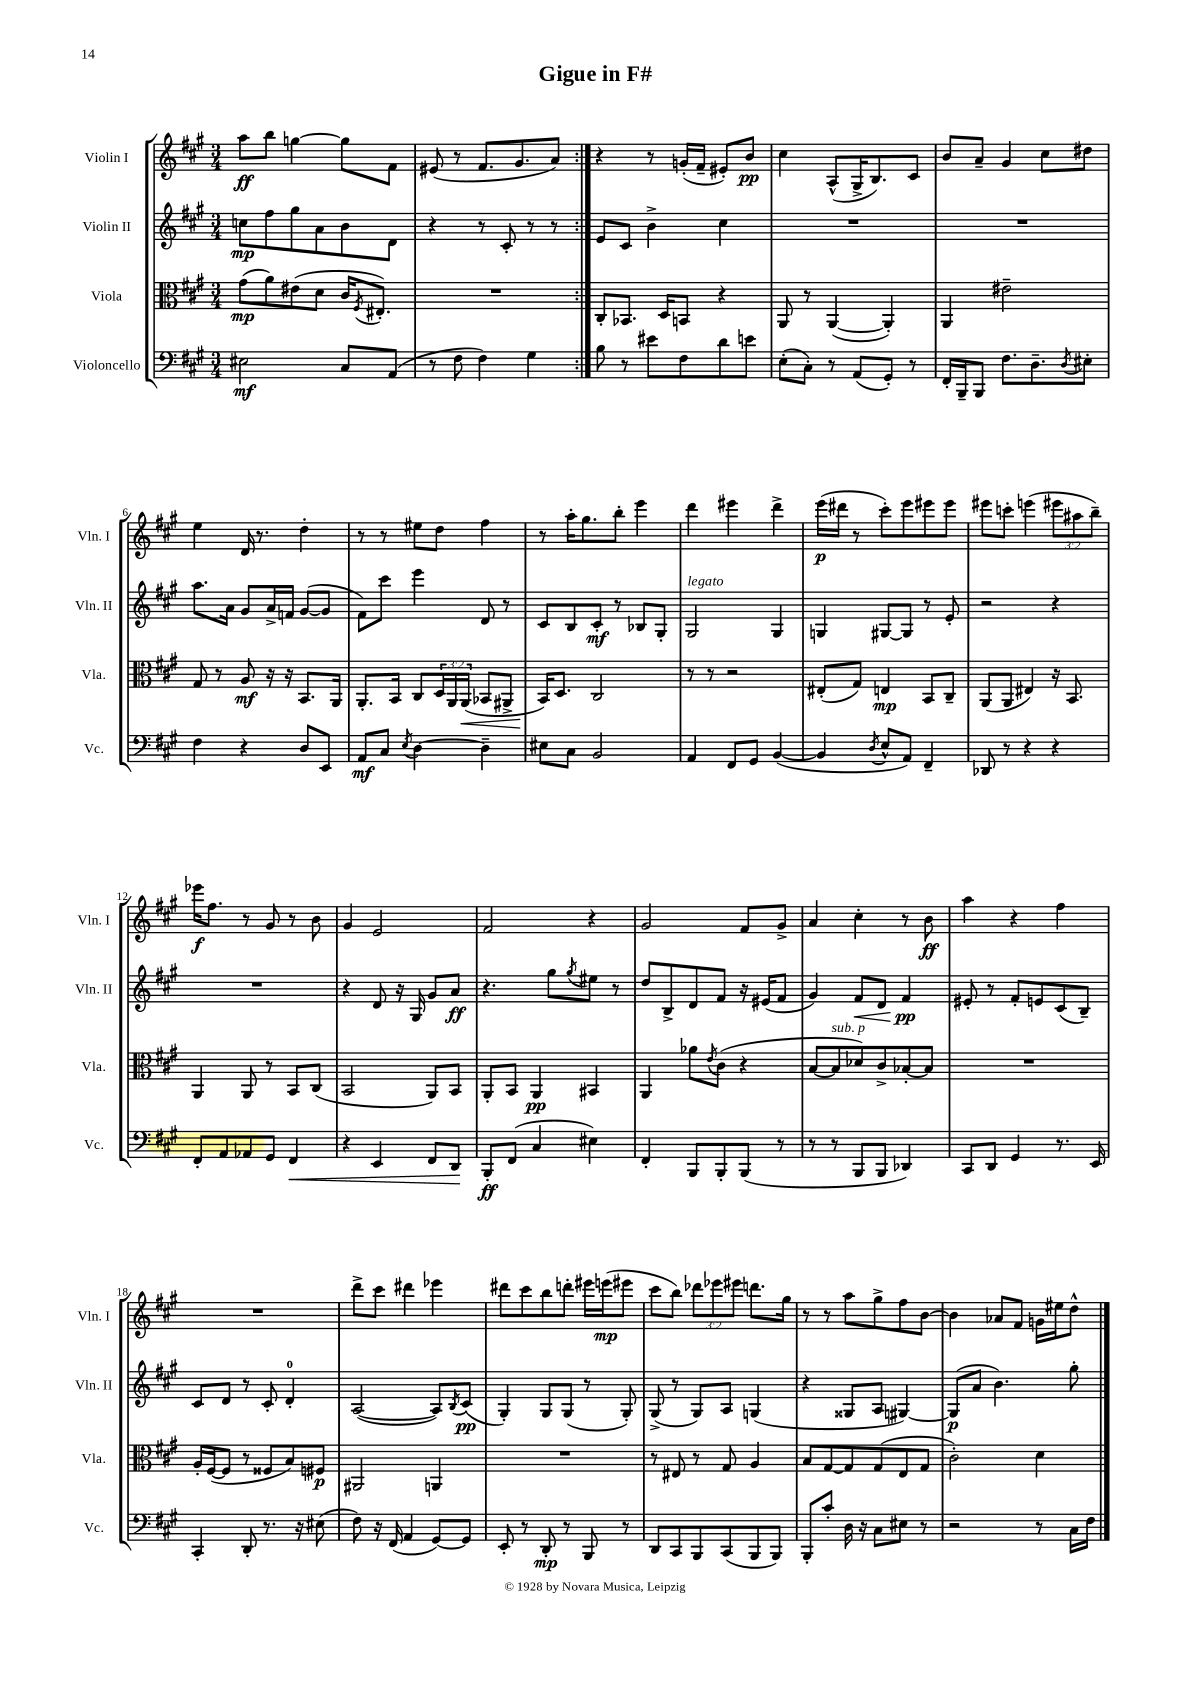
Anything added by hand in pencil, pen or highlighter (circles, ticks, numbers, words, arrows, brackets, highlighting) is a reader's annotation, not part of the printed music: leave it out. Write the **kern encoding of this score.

**kern	**dynam	**kern	**dynam	**kern	**dynam	**kern	**dynam
*part4	*part4	*part3	*part3	*part2	*part2	*part1	*part1
*staff4	*staff4	*staff3	*staff3	*staff2	*staff2	*staff1	*staff1
*I"Violoncello	*	*I"Viola	*	*I"Violin II	*	*I"Violin I	*
*I'Vc.	*	*I'Vla.	*	*I'Vln. II	*	*I'Vln. I	*
*clefF4	*	*clefC3	*	*clefG2	*	*clefG2	*
*k[f#c#g#]	*	*k[f#c#g#]	*	*k[f#c#g#]	*	*k[f#c#g#]	*
*M3/4	*	*M3/4	*	*M3/4	*	*M3/4	*
=1	=1	=1	=1	=1	=1	=1	=1
2E#X\	mf	(8g#\L	mp	8ccn\L	mp	8aa\L	ff
.	.	8a\)	.	8ff#\	.	8bb\J	.
.	.	(8e#X\	.	8gg#\	.	[4ggn\	.
.	.	8d\J	.	8a\	.	.	.
8C#/L	.	16c#/KL	.	8b\	.	8gg\L]	.
.	.	8qF#/	.	.	.	.	.
.	.	8.E#X'/J)	.	.	.	.	.
(8AA/J	.	.	.	8d\J	.	8f#\J	.
=2	=2	=2	=2	=2	=2	=2	=2
8r	.	2.r	.	4r	.	(8e#X/	.
8F#\	.	.	.	.	.	8r	.
4F#\)	.	.	.	8r	.	8.f#/L	.
.	.	.	.	8c#'/	.	.	.
.	.	.	.	.	.	8.g#/	.
4G#\	.	.	.	8r	.	.	.
.	.	.	.	8r	.	8a/J)	.
=3:|!	=3:|!	=3:|!	=3:|!	=3:|!	=3:|!	=3:|!	=3:|!
8B\	.	8C#'/L	.	8e/L	.	4r	.
8r	.	8.BB-X/J	.	8c#/J	.	.	.
8e#X\L	.	.	.	4b^\	.	8r	.
.	.	16D/KL	.	.	.	.	.
8F#\	.	8BBn/J	.	.	.	(16gn'/LL	.
.	.	.	.	.	.	16f#~/JJ	.
8d\	.	4r	.	4cc#\	.	8e#X'/L)	.
8en\J	.	.	.	.	.	8b/J	pp
=4	=4	=4	=4	=4	=4	=4	=4
(8E'\L	.	8AA/	.	2.r	.	4cc#\	.
8C#'\J)	.	8r	.	.	.	.	.
8r	.	([4AA/	.	.	.	(8A^^/L	.
(8AA/L	.	.	.	.	.	16G#^/K	.
.	.	.	.	.	.	8.B/)	.
8GG#'/J)	.	4AA'/])	.	.	.	.	.
8r	.	.	.	.	.	8c#/J	.
=5	=5	=5	=5	=5	=5	=5	=5
16FF#'/LL	.	4AA/	.	2.r	.	8b/L	.
16BBB~/J	.	.	.	.	.	.	.
8BBB/J	.	.	.	.	.	8a~/J	.
8.F#\L	.	2e#X~\	.	.	.	4g#/	.
8.D~\	.	.	.	.	.	.	.
.	.	.	.	.	.	8cc#\L	.
8qD/	.	.	.	.	.	.	.
8E#X'\J	.	.	.	.	.	8dd#X\J	.
!!LO:LB:g=z
=6	=6	=6	=6	=6	=6	=6	=6
4F#\	.	8G#/	.	8.aa\L	.	4ee\	.
.	.	8r	.	.	.	.	.
.	.	.	.	16a\Jk	.	.	.
4r	.	8A/	mf	8g#/L	.	16d/	.
.	.	.	.	.	.	8.r	.
.	.	16r	.	16a^/L	.	.	.
.	.	16r	.	16fn/JJ	.	.	.
8D/L	.	8.BB/L	.	([8g#/L	.	4dd'\	.
8EE/J	.	.	.	8g#/J]	.	.	.
.	.	16AA/Jk	.	.	.	.	.
=7	=7	=7	=7	=7	=7	=7	=7
8AA/L	mf	8.AA'/L	.	8f#\L)	.	8r	.
8C#/J	.	.	.	8ccc#\J	.	8r	.
.	.	16BB/Jk	.	.	.	.	.
8qE/	.	.	.	.	.	.	.
[4D\	.	8C#/L	.	4eee\	.	8ee#X\L	.
.	.	24D/L	.	.	.	8dd\J	.
.	.	24AA/	.	.	.	.	.
!	!	!	!LO:HP:b	!	!	!	!
.	.	(24AA/JJ	<	.	.	.	.
4D~\]	.	8BB-X/L	.	8d/	.	4ff#\	.
.	.	8AA#X^/J	.	8r	.	.	.
=8	=8	=8	=8	=8	=8	=8	=8
8E#X\L	.	16BB/KL)	.	8c#/L	.	8r	.
.	.	8.D/J	[	.	.	.	.
8C#\J	.	.	.	8B/	.	16aa'\KL	.
.	.	.	.	.	.	8.gg#\	.
2BB/	.	2C#/	.	8c#'/J	mf	.	.
.	.	.	.	8r	.	8bb'\J	.
.	.	.	.	8B-X/L	.	4eee\	.
.	.	.	.	8G#'/J	.	.	.
=9	=9	=9	=9	=9	=9	=9	=9
!	!	!	!	!LO:TX:a:i:t=legato	!	!	!
4AA/	.	8r	.	2G#/	.	4ddd\	.
.	.	8r	.	.	.	.	.
8FF#/L	.	2r	.	.	.	4eee#X\	.
8GG#/J	.	.	.	.	.	.	.
([4BB/	.	.	.	4G#/	.	4ddd^\	.
=10	=10	=10	=10	=10	=10	=10	=10
4BB/]	.	(8E#X'/L	.	4Gn/	.	(16eee\LL	p
.	.	.	.	.	.	16ddd#X\JJ	.
.	.	8G#/J)	.	.	.	8r	.
8qD/	.	.	.	.	.	.	.
8E^^/L	.	4En/	mp	[8G#X/L	.	8ccc#'\L)	.
8AA/J)	.	.	.	8G#/J]	.	8eee\	.
4FF#~/	.	8BB/L	.	8r	.	8eee#X\	.
.	.	8C#~/J	.	8e'/	.	8eee#\J	.
=11	=11	=11	=11	=11	=11	=11	=11
8DD-X/	.	(8AA/L	.	2r	.	8eee#X\L	.
8r	.	8AA/J	.	.	.	8cccn'\J	.
4r	.	4E#X/)	.	.	.	(4eeen\	.
4r	.	16r	.	4r	.	12eee#X\L	.
.	.	8.BB/	.	.	.	.	.
.	.	.	.	.	.	12aa#X\	.
.	.	.	.	.	.	12bb~\J)	.
!!LO:LB:g=z
=12	=12	=12	=12	=12	=12	=12	=12
8FF#'/L	.	4AA/	.	2.r	.	16eee-X\KL	f
.	.	.	.	.	.	8.ff#\J	.
8AA/	.	.	.	.	.	.	.
8AA-X/	.	8AA/	.	.	.	8r	.
8GG#/J	.	8r	.	.	.	8g#/	.
!	!LO:HP:b	!	!	!	!	!	!
4FF#/	<	8BB/L	.	.	.	8r	.
.	.	(8C#/J	.	.	.	8b\	.
=13	=13	=13	=13	=13	=13	=13	=13
4r	.	2BB/	.	4r	.	4g#/	.
4EE/	.	.	.	8d/	.	2e/	.
.	.	.	.	16r	.	.	.
.	.	.	.	16G#/	.	.	.
8FF#/L	.	8AA/L)	.	8g#/L	.	.	.
8DD/J	.	8BB/J	.	8a/J	ff	.	.
.	[	.	.	.	.	.	.
=14	=14	=14	=14	=14	=14	=14	=14
8BBB'/L	ff	8AA'/L	.	4.r	.	2f#/	.
(8FF#/J	.	8BB/J	.	.	.	.	.
4C#/	.	4AA/	pp	.	.	.	.
.	.	.	.	8gg#\L	.	.	.
.	.	.	.	8qgg#/	.	.	.
4E#X\)	.	4BB#X/	.	8ee#X\J	.	4r	.
.	.	.	.	8r	.	.	.
=15	=15	=15	=15	=15	=15	=15	=15
4FF#'/	.	4AA/	.	8dd/L	.	2g#/	.
.	.	.	.	8B^/	.	.	.
8BBB/L	.	8a-X\L	.	8d/	.	.	.
.	.	8qe/	.	.	.	.	.
8BBB'/	.	(8c#\J	.	8f#/J	.	.	.
(8BBB/J	.	4r	.	16r	.	8f#/L	.
.	.	.	.	(16e#X/KL	.	.	.
8r	.	.	.	8f#/J	.	8g#^/J	.
=16	=16	=16	=16	=16	=16	=16	=16
8r	.	[8B/L	.	4g#/)	.	4a/	.
!	!	!LO:TX:a:i:t=sub. p	!	!	!	!	!
8r	.	8B/]	.	.	.	.	.
!	!	!	!	!	!LO:HP:b	!	!
8BBB/L	.	8d-X/)	.	8f#/L	<	4cc#'\	.
8BBB/J	.	8c#^/	.	8d/J	.	.	.
4DD-X/)	.	[8B-X'/	.	4f#/	pp	8r	.
.	.	8B-/J]	.	.	.	8b\	ff
.	.	.	.	.	[	.	.
=17	=17	=17	=17	=17	=17	=17	=17
8CC#/L	.	2.r	.	8e#X'/	.	4aa\	.
8DD/J	.	.	.	8r	.	.	.
4GG#/	.	.	.	8f#'/L	.	4r	.
.	.	.	.	8en/	.	.	.
8.r	.	.	.	(8c#/	.	4ff#\	.
.	.	.	.	8B~/J)	.	.	.
16EE/	.	.	.	.	.	.	.
!!LO:LB:g=z
=18	=18	=18	=18	=18	=18	=18	=18
4CC#'/	.	16A'/LL	.	8c#/L	.	2.r	.
.	.	([16F#/J	.	.	.	.	.
.	.	8F#/J]	.	8d/J	.	.	.
8DD'/	.	8r	.	8r	.	.	.
8.r	.	8F##X/L	.	8c#'/	.	.	.
.	.	8B/)	.	4d'/	.	.	.
16r	.	.	.	.	.	.	.
(8E#X\	.	8F#X/J	p	.	.	.	.
=19	=19	=19	=19	=19	=19	=19	=19
8F#\)	.	2AA#X/	.	([2A/	.	8ddd^\L	.
16r	.	.	.	.	.	8ccc#\J	.
(16FF#/	.	.	.	.	.	.	.
4AA/	.	.	.	.	.	4ddd#X\	.
[8GG#/L)	.	4AAn/	.	8A/L])	.	4eee-X\	.
.	.	.	.	8qB/	.	.	.
8GG#/J]	.	.	.	(8c#/J	pp	.	.
=20	=20	=20	=20	=20	=20	=20	=20
8EE'/	.	2.r	.	4G#'/)	.	8ddd#X\L	.
8r	.	.	.	.	.	8ccc#\	.
8DD'/	mp	.	.	8G#/L	.	8bb\	.
8r	.	.	.	(8G#/J	.	8dddn'\J	.
8BBB/	.	.	.	8r	.	16eee#X\LL	.
.	.	.	.	.	.	(16eeen\J	mp
8r	.	.	.	8G#'/)	.	8eee#X\J	.
=21	=21	=21	=21	=21	=21	=21	=21
8DD/L	.	8r	.	(8G#^/	.	8ccc#\L	.
8CC#/	.	8E#X/	.	8r	.	8bb\J)	.
8BBB/	.	8r	.	8G#/L)	.	12ddd-X\L	.
.	.	.	.	.	.	12eee-X\	.
(8CC#/	.	8G#/	.	8A/J	.	.	.
.	.	.	.	.	.	12eee#X\J	.
8BBB/	.	4A/	.	(4Gn/	.	8.dddn\L	.
8BBB/J)	.	.	.	.	.	.	.
.	.	.	.	.	.	16gg#\Jk	.
=22	=22	=22	=22	=22	=22	=22	=22
8BBB'/L	.	8B/L	.	4r	.	8r	.
8c#'/J	.	[8G#/	.	.	.	8r	.
16D\	.	8G#/]	.	8G##X/L	.	8aa\L	.
16r	.	.	.	.	.	.	.
8C#\L	.	(8G#/	.	8A/J	.	8gg#^\	.
8E#X\J	.	8E/	.	[4G#X/)	.	8ff#\	.
8r	.	8G#/J	.	.	.	[8b\J	.
=23	=23	=23	=23	=23	=23	=23	=23
2r	.	2c#'\)	.	(8G#/L]	p	4b\]	.
.	.	.	.	8a/J	.	.	.
.	.	.	.	4.b\)	.	8a-X/L	.
.	.	.	.	.	.	8f#/J	.
8r	.	4d\	.	.	.	16gn\LL	.
.	.	.	.	.	.	16ee#X\J	.
16C#\LL	.	.	.	8gg#'\	.	8dd^^\J	.
16F#\JJ	.	.	.	.	.	.	.
==	==	==	==	==	==	==	==
*-	*-	*-	*-	*-	*-	*-	*-
